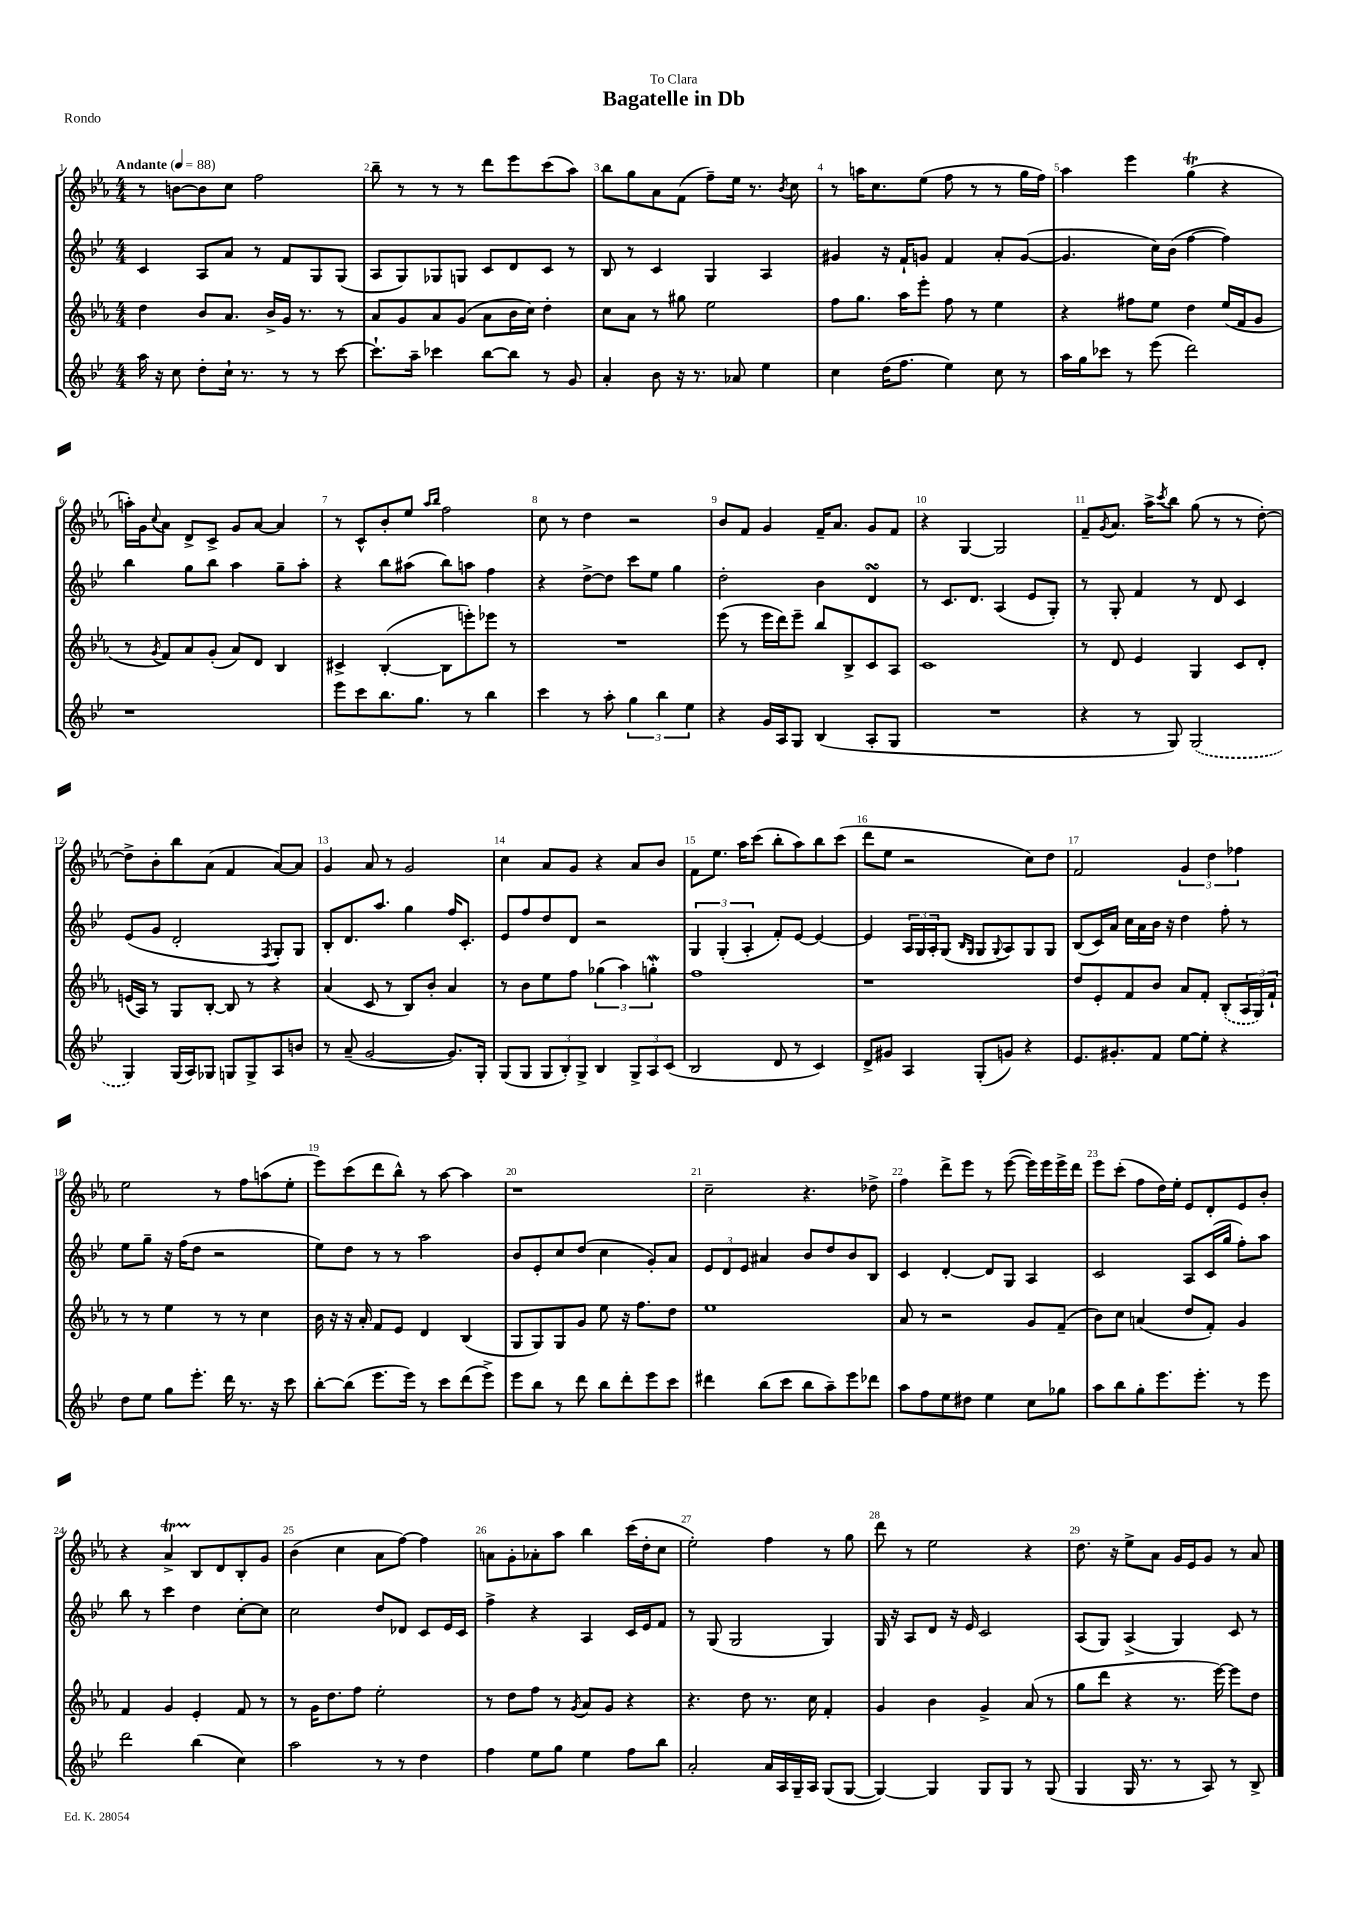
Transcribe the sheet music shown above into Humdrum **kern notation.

**kern	**kern	**kern	**kern
*staff4	*staff3	*staff2	*staff1
*clefG2	*clefG2	*clefG2	*clefG2
*k[b-e-]	*k[b-e-a-]	*k[b-e-]	*k[b-e-a-]
*M4/4	*M4/4	*M4/4	*M4/4
*MM88	*MM88	*MM88	*MM88
16aa	4dd	4c	8r
16r	.	.	.
8cc	.	.	[8b
8dd'	8b-	8A	8b]
16cc`	8.a-	8a	8cc
8.r	.	.	.
.	.	8r	2ff
.	16b-^	.	.
8r	16g	8f	.
.	8.r	.	.
8r	.	8G	.
[8ccc	8r	(8G	.
=	=	=	=
8.ccc`]	8a-	8A	8bb-~
.	8g	8G)	8r
16aa~	.	.	.
4ccc-	8a-	8G-	8r
.	(8g	8G	8r
[8bb-	8a-	8c	8ddd
8bb-]	16b-	8d	8eee-
.	16cc)	.	.
8r	4dd'	8c	(8ccc
8g	.	8r	8aa-)
=	=	=	=
4a'	8cc	8B-	8bb-
.	8a-	8r	8gg
8b-	8r	4c	8a-
16r	8gg#	.	(8f
8.r	.	.	.
.	2ee-	4G	8ff~)
8a-	.	.	16ee-
.	.	.	8.r
4ee-	.	4A	.
.	.	.	8qb-
.	.	.	8cc
=	=	=	=
4cc	8ff	4g#	8r
.	8.gg	.	16aa
.	.	.	8.cc
(16dd	.	16r	.
8.ff	16aa-	16f`	.
.	8eee-'	8g	(8ee-
4ee-)	8ff	4f	8ff
.	8r	.	8r
8cc	4ee-	8a'	8r
8r	.	([8g	16gg
.	.	.	16ff)
=	=	=	=
16aa	4r	4.g]	4aa-
16gg	.	.	.
8ccc-	.	.	.
8r	8ff#	.	4eee-
(8eee-	8ee-	16cc)	.
.	.	(16b-	.
2ddd)	4dd	[4ff	(4gg
.	(16ee-	4ff])	4r
.	16f	.	.
.	8g	.	.
=	=	=	=
1r	8r	4bb-	16aa')
.	.	.	16g
.	8qg	.	8qqcc
.	8f)	.	8a-
.	8a-	8gg	8d^
.	(8g'	8bb-	8c^
.	8a-)	4aa	8g
.	8d	.	[8a-
.	4B-	8gg~	4a-]
.	.	8aa'	.
=	=	=	=
8eee-	4c#^	4r	8r
8ccc	.	.	8c^^
8.bb-	([4B-'	8bb-	8b-'
.	.	(8aa#	8ee-
8.gg	.	.	.
.	.	.	16qqaa-
.	.	.	16qqbb-
.	8B-]	8bb-)	2ff
8r	8eee')	8aa	.
4bb-	8eee-	4ff	.
.	8r	.	.
=	=	=	=
4ccc	1r	4r	8cc
.	.	.	8r
8r	.	[8dd^	4dd
8aa'	.	8dd]	.
6gg	.	8ccc	2r
.	.	8ee-	.
6bb-	.	.	.
.	.	4gg	.
6ee-	.	.	.
=	=	=	=
4r	(8eee-	2dd'	8b-
.	8r	.	8f
16g	16eee-	.	4g
16A	16ddd)	.	.
8G	8eee-~	.	.
(4B-	8bb-	4b-	16f~
.	.	.	8.a-
.	8B-^	.	.
8A'	8c	4d	8g
8G	8A-	.	8f
=	=	=	=
1r	1c	8r	4r
.	.	8.c	.
.	.	.	[4G
.	.	8.d	.
.	.	(4A	2G]
.	.	8e-	.
.	.	8G')	.
=	=	=	=
4r	8r	8r	8f~
.	.	.	8qg
.	8d	8G'	8.a-
8r	4e-	4f	.
.	.	.	16aa-^
.	.	.	8qccc
8G)	.	.	8bb-
(2G	4G	8r	(8gg
.	.	8d	8r
.	8c	4c	8r
.	8d'	.	[8dd')
=	=	=	=
4G)	(16e	(8e-	8dd^]
.	16A-)	.	.
.	8r	8g	8b-'
(16G	8G	2d'	8bb-
16A)	.	.	.
8G-	[8B-'	.	(8a-
8G	8B-]	.	4f
8G^	8r	.	.
.	.	8qF	.
8A	4r	8G')	[8a-)
8b	.	8G	8a-]
=	=	=	=
8r	(4a-	8B-'	4g
(8a~	.	8.d	.
[2g	8c	.	8a-
.	.	8.aa	.
.	8r	.	8r
.	8B-)	4gg	2g
.	8b-'	.	.
8.g])	4a-	16ff	.
.	.	8.c'	.
16G'	.	.	.
=	=	=	=
(8G	8r	8e-	4cc
8G	8b-	8ff	.
12G	8ee-	8dd	8a-
12B-')	.	.	.
.	8ff	8d	8g
12G^	.	.	.
4B-	(6gg-	2r	4r
.	6aa-)	.	.
12G^	.	.	8a-
12A	6gg'	.	.
.	.	.	8b-
(12c	.	.	.
=	=	=	=
2B-	1ff	6G	8f
.	.	.	8.ee-
.	.	(6G'	.
.	.	.	16aa-
.	.	6A'	.
.	.	.	(8ccc
8d	.	8f')	8bb-'
8r	.	[8e-	8aa-)
4c)	.	4e-_	8bb-
.	.	.	(8ccc
=	=	=	=
8d^	1r	4e-]	8ddd
8g#	.	.	8ee-
4A	.	24A	2r
.	.	24G	.
.	.	24A'	.
.	.	(8G	.
.	.	16qqB-	.
.	.	16qqG	.
(8G'	.	8G	.
.	.	8qqG	.
8g)	.	8A)	.
4r	.	8G	8cc)
.	.	8G	8dd
=	=	=	=
8.e-	8dd	(8B-	2f
.	8e-'	16c)	.
8.g#'	.	16a	.
.	8f	16cc	.
.	.	16a	.
8f	8b-	16b-	.
.	.	16r	.
[8ee-	8a-	4dd	6g
8ee-']	8f'	.	.
.	.	.	6dd
4r	(8B-'	8ff'	.
.	.	.	6ff-
.	24A-	8r	.
.	24G)	.	.
.	24f`	.	.
=	=	=	=
8dd	8r	8ee-	2ee-
8ee-	8r	8gg~	.
8gg	4ee-	16r	.
.	.	(16ff	.
8.eee-'	.	8dd	.
.	8r	2r	8r
16ddd	.	.	.
8.r	8r	.	8ff
.	4cc	.	(8aa
16r	.	.	.
8ccc	.	.	8ee-'
=	=	=	=
[8bb-'	16b-	8ee-)	8eee-)
.	16r	.	.
(8bb-]	16r	8dd	(8ccc
.	16a-'	.	.
8.eee-	8f	8r	8ddd
.	8e-	8r	8bb-^^)
16eee-)	.	.	.
8r	4d	2aa	8r
8ccc	.	.	[8aa-
(8ddd	(4B-	.	4aa-]
8eee-^)	.	.	.
=	=	=	=
8eee-	8G	8b-	1r
8bb-	8G)	8e-'	.
8r	8G	8cc	.
8ddd	8g	(8dd	.
8bb-	8ee-	4cc	.
8ddd'	16r	.	.
.	8.ff	.	.
8eee-	.	8g')	.
8ccc	8dd	8a	.
=	=	=	=
4ddd#	1ee-	12e-	2cc~
.	.	12d	.
.	.	12e-	.
(8bb-	.	4a#	.
8ccc	.	.	.
8bb-	.	8b-	4.r
8aa~)	.	8dd	.
8eee-	.	8b-	.
8ddd-	.	8B-	8dd-^
=	=	=	=
8aa	8a-	4c	4ff
8ff	8r	.	.
8ee-	2r	[4d'	8ddd^
8dd#	.	.	8eee-
4ee-	.	8d]	8r
.	.	8G	([8eee-
8cc	8g	4A	16eee-])
.	.	.	16eee-
8gg-	(8f~	.	16eee-^
.	.	.	16ddd
=	=	=	=
8aa	8b-)	2c	8eee-
8bb-	8cc	.	(8ccc'
8gg'	(4a	.	8ff
8.eee-	.	.	16dd)
.	.	.	16ee-'
.	8dd	8A	8e-
8.eee-'	.	.	.
.	8f')	(16c	8d'
.	.	16gg	.
8r	4g	8ff')	8e-
8eee-	.	8aa	8b-'
=	=	=	=
2ddd	4f	8bb-	4r
.	.	8r	.
.	4g	4ccc	4a-^
(4bb-	4e-'	4dd	8B-
.	.	.	8d
4cc)	8f	[8cc'	8B-'
.	8r	8cc]	8g
=	=	=	=
2aa	8r	2cc	(4b-
.	16g	.	.
.	8.dd	.	.
.	.	.	4cc
.	8ff	.	.
8r	2ee-'	8dd	8a-
8r	.	8d-	[8ff)
4dd	.	8c	4ff]
.	.	16e-	.
.	.	16c	.
=	=	=	=
4ff	8r	4ff^	8a
.	8dd	.	8g'
8ee-	8ff	4r	8a-'
8gg	8r	.	8aa-
.	8qg	.	.
4ee-	8a-	4A	4bb-
.	8g	.	.
8ff	4r	16c	(16ccc
.	.	16e-	16dd'
8bb-	.	8f	8cc
=	=	=	=
2a'	4.r	8r	2ee-')
.	.	(8G	.
.	.	2G	.
.	8dd	.	.
16a	8.r	.	4ff
16A	.	.	.
16G~	.	.	.
16A	16cc	.	.
(8G	4f'	4G)	8r
[8G	.	.	8gg
=	=	=	=
4G_)	4g	16G	8ddd
.	.	16r	.
.	.	8A	8r
4G]	4b-	8d	2ee-
.	.	16r	.
.	.	16e-	.
8G	4g^	2c	.
8G	.	.	.
8r	(8a-	.	4r
(8G	8r	.	.
=	=	=	=
4G	8gg	(8A	8.dd
.	8ddd	8G)	.
.	.	.	16r
16G	4r	(4A^	8ee-^
8.r	.	.	.
.	.	.	8a-
8r	8.r	4G)	16g
.	.	.	16e-
8A)	.	.	8g
.	[16eee-)	.	.
8r	8eee-]	8c	8r
8B-^	8dd	8r	8a-
==	==	==	==
*-	*-	*-	*-
